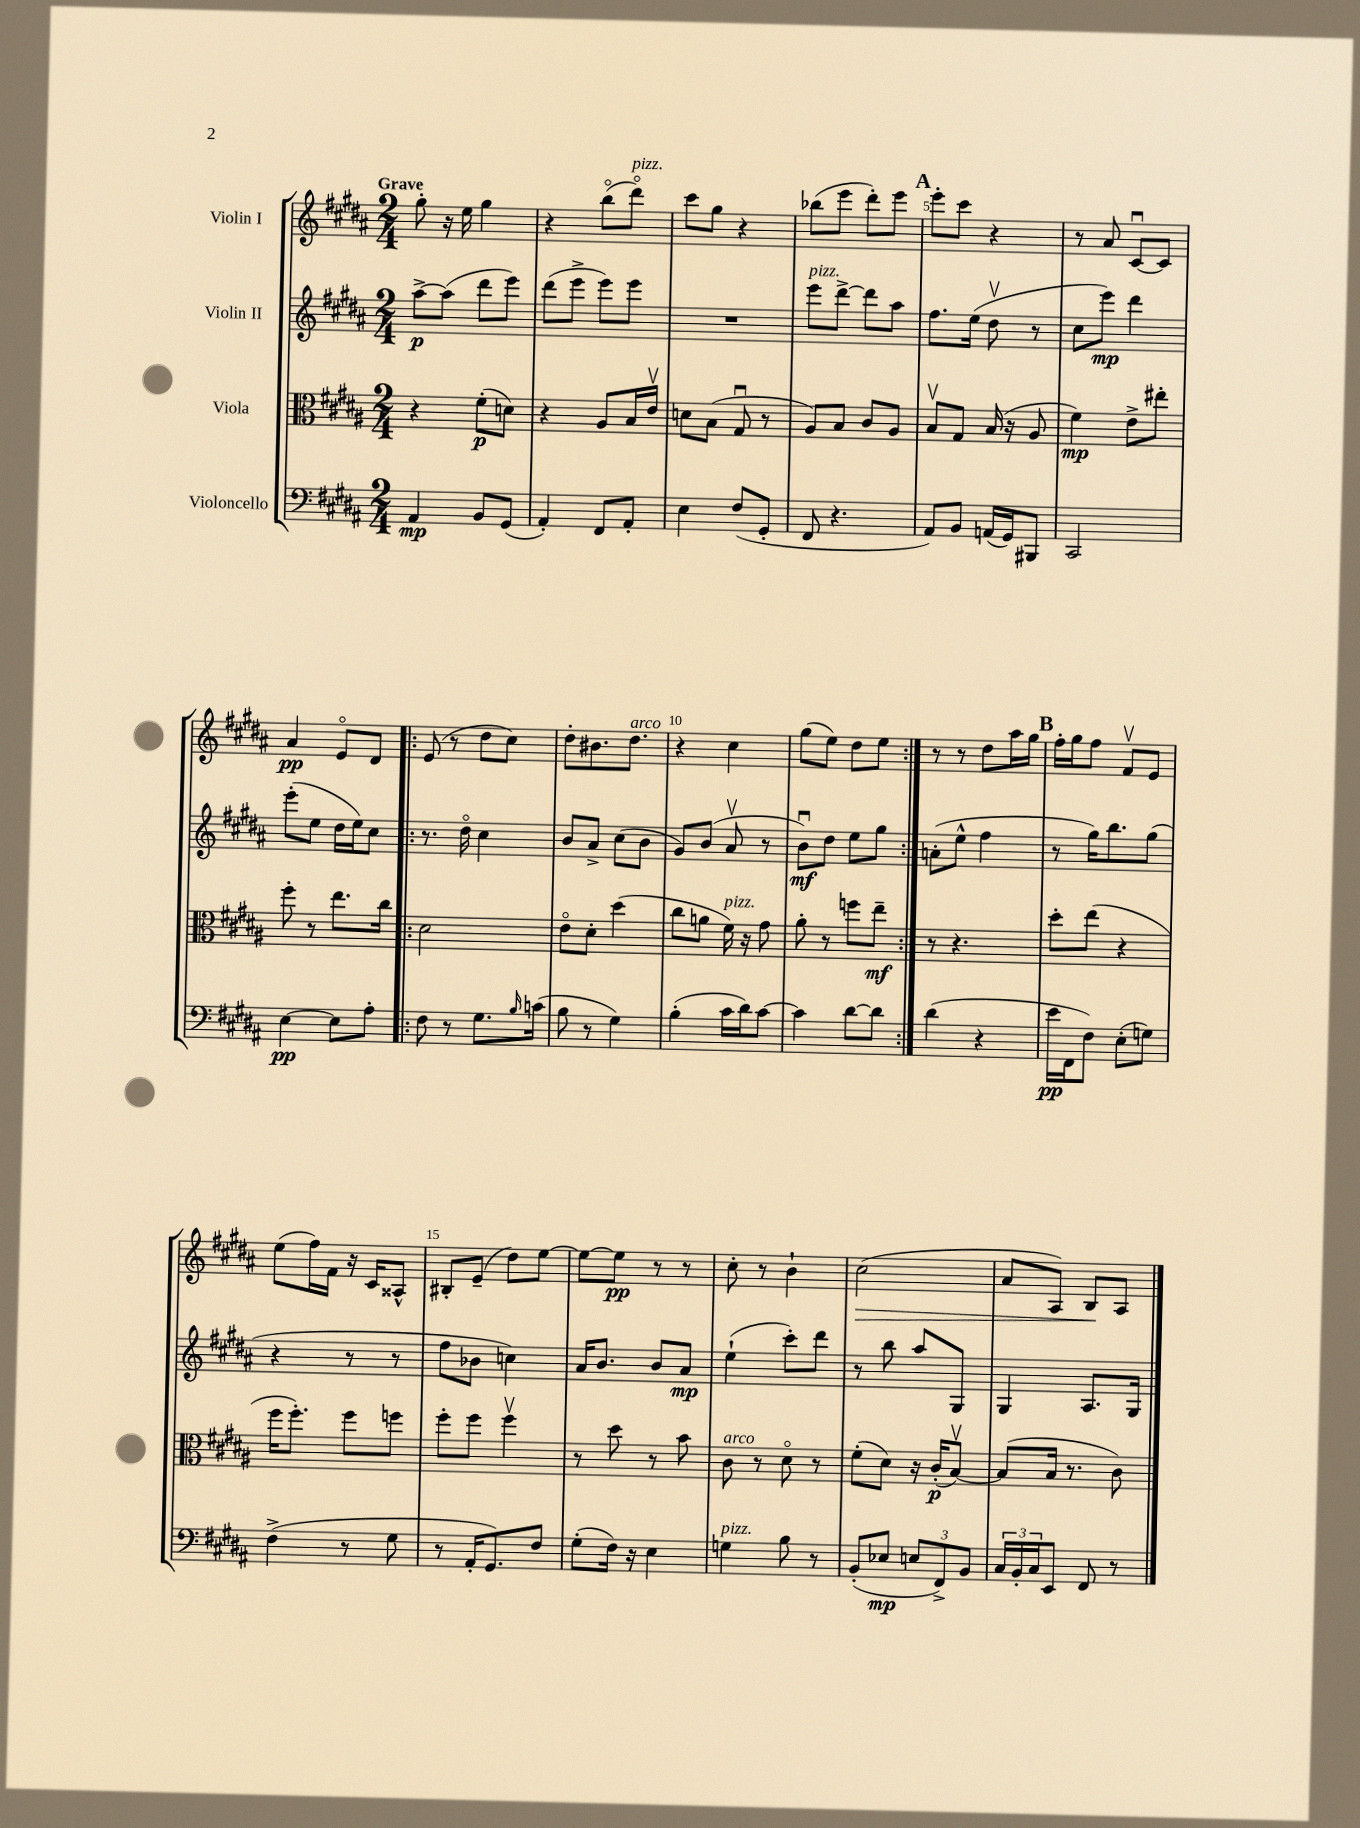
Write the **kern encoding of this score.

**kern	**dynam	**kern	**dynam	**kern	**dynam	**kern	**dynam
*part4	*part4	*part3	*part3	*part2	*part2	*part1	*part1
*staff4	*staff4	*staff3	*staff3	*staff2	*staff2	*staff1	*staff1
*I"Violoncello	*	*I"Viola	*	*I"Violin II	*	*I"Violin I	*
*clefF4	*	*clefC3	*	*clefG2	*	*clefG2	*
*k[f#c#g#d#a#]	*	*k[f#c#g#d#a#]	*	*k[f#c#g#d#a#]	*	*k[f#c#g#d#a#]	*
*M2/4	*	*M2/4	*	*M2/4	*	*M2/4	*
=1	=1	=1	=1	=1	=1	=1	=1
!	!	!	!	!	!	!LO:TX:a:B:t=Grave	!
4AA#/	mp	4r	.	[8aa#^\L	p	8gg#'\	.
.	.	.	.	(8aa#\J]	.	16r	.
.	.	.	.	.	.	16ee\	.
8BB/L	.	(8f#'\L	p	8ddd#\L	.	4gg#\	.
(8GG#/J	.	8dn\J)	.	8eee\J)	.	.	.
=2	=2	=2	=2	=2	=2	=2	=2
4AA#'/)	.	4r	.	(8ddd#\L	.	4r	.
.	.	.	.	8eee^\J	.	.	.
8FF#/L	.	8A#/L	.	8eee\L)	.	(8bb\L	.
!	!	!	!	!	!	!LO:TX:a:i:t=pizz.	!
8AA#'/J	.	16B/L	.	8eee\J	.	8ddd#\J)	.
.	.	16ev/JJ	.	.	.	.	.
=3	=3	=3	=3	=3	=3	=3	=3
4E\	.	8dn\L	.	2r	.	8ccc#\L	.
.	.	(8B\J	.	.	.	8gg#\J	.
(8F#/L	.	8G#u/	.	.	.	4r	.
8GG#'/J	.	8r	.	.	.	.	.
=4	=4	=4	=4	=4	=4	=4	=4
!	!	!	!	!LO:TX:a:i:t=pizz.	!	!	!
8FF#/	.	8A#/L)	.	8eee\L	.	(8bb-X\L	.
4.r	.	8B/J	.	[8ddd#^\J	.	8eee\J	.
.	.	8c#/L	.	8ddd#\L]	.	8ddd#'\L)	.
.	.	8A#/J	.	8aa#\J	.	8eee\J	.
!!LO:REH:place=s1:t=A
=5	=5	=5	=5	=5	=5	=5	=5
8AA#/L)	.	8Bv/L	.	8.ff#\L	.	8eee'\L	.
8BB/J	.	8G#/J	.	.	.	8ccc#\J	.
.	.	.	.	(16ee\Jk	.	.	.
(16AAn/LL	.	(16B/	.	8dd#v\	.	4r	.
16GG#/J)	.	16r	.	.	.	.	.
8BBB#X/J	.	8A#/	.	8r	.	.	.
=6	=6	=6	=6	=6	=6	=6	=6
2CC#/	.	4f#\)	mp	8cc#\L	.	8r	.
.	.	.	.	8eee\J)	mp	8a#/	.
.	.	8e^\L	.	4ddd#\	.	[8c#u/L	.
.	.	8ee#X'\J	.	.	.	8c#/J]	.
!!LO:LB:g=z
=7	=7	=7	=7	=7	=7	=7	=7
[4E\	pp	8ff#'\	.	(8eee'\L	.	4a#/	pp
.	.	8r	.	8ee\J	.	.	.
8E\L]	.	8.ee\L	.	16dd#\LL	.	8e/L	.
.	.	.	.	16ee\J)	.	.	.
8A#'\J	.	.	.	8cc#\J	.	8d#/J	.
.	.	16cc#\Jk	.	.	.	.	.
=8!|:	=8!|:	=8!|:	=8!|:	=8!|:	=8!|:	=8!|:	=8!|:
8F#\	.	2d#\	.	8.r	.	(8e/	.
8r	.	.	.	.	.	8r	.
.	.	.	.	16dd#\	.	.	.
8.G#\L	.	.	.	4cc#\	.	8dd#\L	.
.	.	.	.	.	.	8cc#\J)	.
16qqB/	.	.	.	.	.	.	.
(16cn\Jk	.	.	.	.	.	.	.
=9	=9	=9	=9	=9	=9	=9	=9
8B\	.	8e\L	.	8b/L	.	8dd#'\L	.
8r	.	8d#'\J	.	8a#^/J	.	8.b#X\	.
4G#\)	.	(4dd#\	.	(8cc#\L	.	.	.
!	!	!	!	!	!	!LO:TX:a:i:t=arco	!
.	.	.	.	.	.	8.dd#\J	.
.	.	.	.	8b\J	.	.	.
=10	=10	=10	=10	=10	=10	=10	=10
(4B'\	.	8cc#\L	.	8g#/L)	.	4r	.
.	.	8an\J	.	(8b/J	.	.	.
!	!	!LO:TX:a:i:t=pizz.	!	!	!	!	!
16c#\LL	.	16f#\)	.	8a#v/	.	4cc#\	.
16d#\J)	.	16r	.	.	.	.	.
[8c#\J	.	8g#\	.	8r	.	.	.
=11	=11	=11	=11	=11	=11	=11	=11
4c#\]	.	8a#'\	.	8bu\L)	mf	(8gg#\L	.
.	.	8r	.	8dd#\J	.	8ee\J)	.
[8d#\L	.	8ffn\L	.	8ee\L	.	8dd#\L	.
8d#\J]	.	8ee~\J	mf	8gg#\J	.	8ee\J	.
=12:|!	=12:|!	=12:|!	=12:|!	=12:|!	=12:|!	=12:|!	=12:|!
(4d#\	.	8r	.	(8an'\L	.	8r	.
.	.	4.r	.	8ee^^\J	.	8r	.
4r	.	.	.	4ff#\	.	8dd#\L	.
.	.	.	.	.	.	16aa#\L	.
.	.	.	.	.	.	16gg#\JJ	.
!!LO:REH:place=s1:t=B
=13	=13	=13	=13	=13	=13	=13	=13
16e\LL	pp	8dd#'\L	.	8r	.	16ff#'\LL	.
16FF#\J	.	.	.	.	.	16gg#\J	.
8F#\J)	.	(8ee\J	.	16gg#\KL)	.	8ff#\J	.
.	.	.	.	8.bb\	.	.	.
(8E'\L	.	4r	.	.	.	8f#v/L	.
8Gn\J)	.	.	.	(8gg#\J	.	8e/J	.
!!LO:LB:g=z
=14	=14	=14	=14	=14	=14	=14	=14
(4F#^\	.	16ff#\KL	.	4r	.	(8ee\L	.
.	.	8.ff#'\J)	.	.	.	.	.
.	.	.	.	.	.	16ff#\L)	.
.	.	.	.	.	.	16f#\JJ	.
8r	.	8ff#\L	.	8r	.	16r	.
.	.	.	.	.	.	16c#/KL	.
8G#\	.	8ffn\J	.	8r	.	8A##X^^/J	.
=15	=15	=15	=15	=15	=15	=15	=15
8r	.	8ff#'\L	.	8ff#\L	.	8B#X'/L	.
16AA#'/KL	.	8ff#\J	.	8b-X\J	.	(8e~/J	.
8.GG#/)	.	.	.	.	.	.	.
.	.	4ff#v\	.	4ccn\)	.	8dd#\L)	.
8F#/J	.	.	.	.	.	[8ee\J	.
=16	=16	=16	=16	=16	=16	=16	=16
(8G#'\L	.	8r	.	16a#/KL	.	8ee\L_	.
.	.	.	.	8.b/J	.	.	.
16F#\Jk)	.	8dd#\	.	.	.	8ee\J]	pp
16r	.	.	.	.	.	.	.
4E\	.	8r	.	8b/L	.	8r	.
.	.	8b\	.	8a#/J	mp	8r	.
=17	=17	=17	=17	=17	=17	=17	=17
!	!	!LO:TX:a:i:t=arco	!	!	!	!	!
!LO:TX:a:i:t=pizz.	!	!	!	!	!	!	!
4Gn\	.	8c#\	.	(4ee`\	.	8cc#'\	.
.	.	8r	.	.	.	8r	.
8B\	.	8d#\	.	8ccc#'\L)	.	4b`\	.
8r	.	8r	.	8ddd#\J	.	.	.
=18	=18	=18	=18	=18	=18	=18	=18
!	!	!	!	!	!	!	!LO:HP:b
(8BB'/L	.	(8f#'\L	.	8r	.	(2cc#\	>
8E-X/J	mp	8d#\J)	.	8bb\	.	.	.
12En/L	.	16r	.	8aa#/L	.	.	.
.	.	(16c#'/KL	p	.	.	.	.
12FF#^/)	.	.	.	.	.	.	.
.	.	[8Bv/J)	.	8G#/J	.	.	.
12BB/J	.	.	.	.	.	.	.
=19	=19	=19	=19	=19	=19	=19	=19
24C#/LL	.	(8B/L]	.	4G#/	.	8a#/L	.
24BB'/	.	.	.	.	.	.	.
24C#/J	.	.	.	.	.	.	.
8EE/J	.	16B/Jk	.	.	.	8A#/J)	.
.	.	8.r	.	.	.	.	.
8FF#/	.	.	.	8.A#/L	.	8B/L	.
8r	.	8c#\)	.	.	.	8A#/J	]
.	.	.	.	16G#/Jk	.	.	.
==	==	==	==	==	==	==	==
*-	*-	*-	*-	*-	*-	*-	*-
